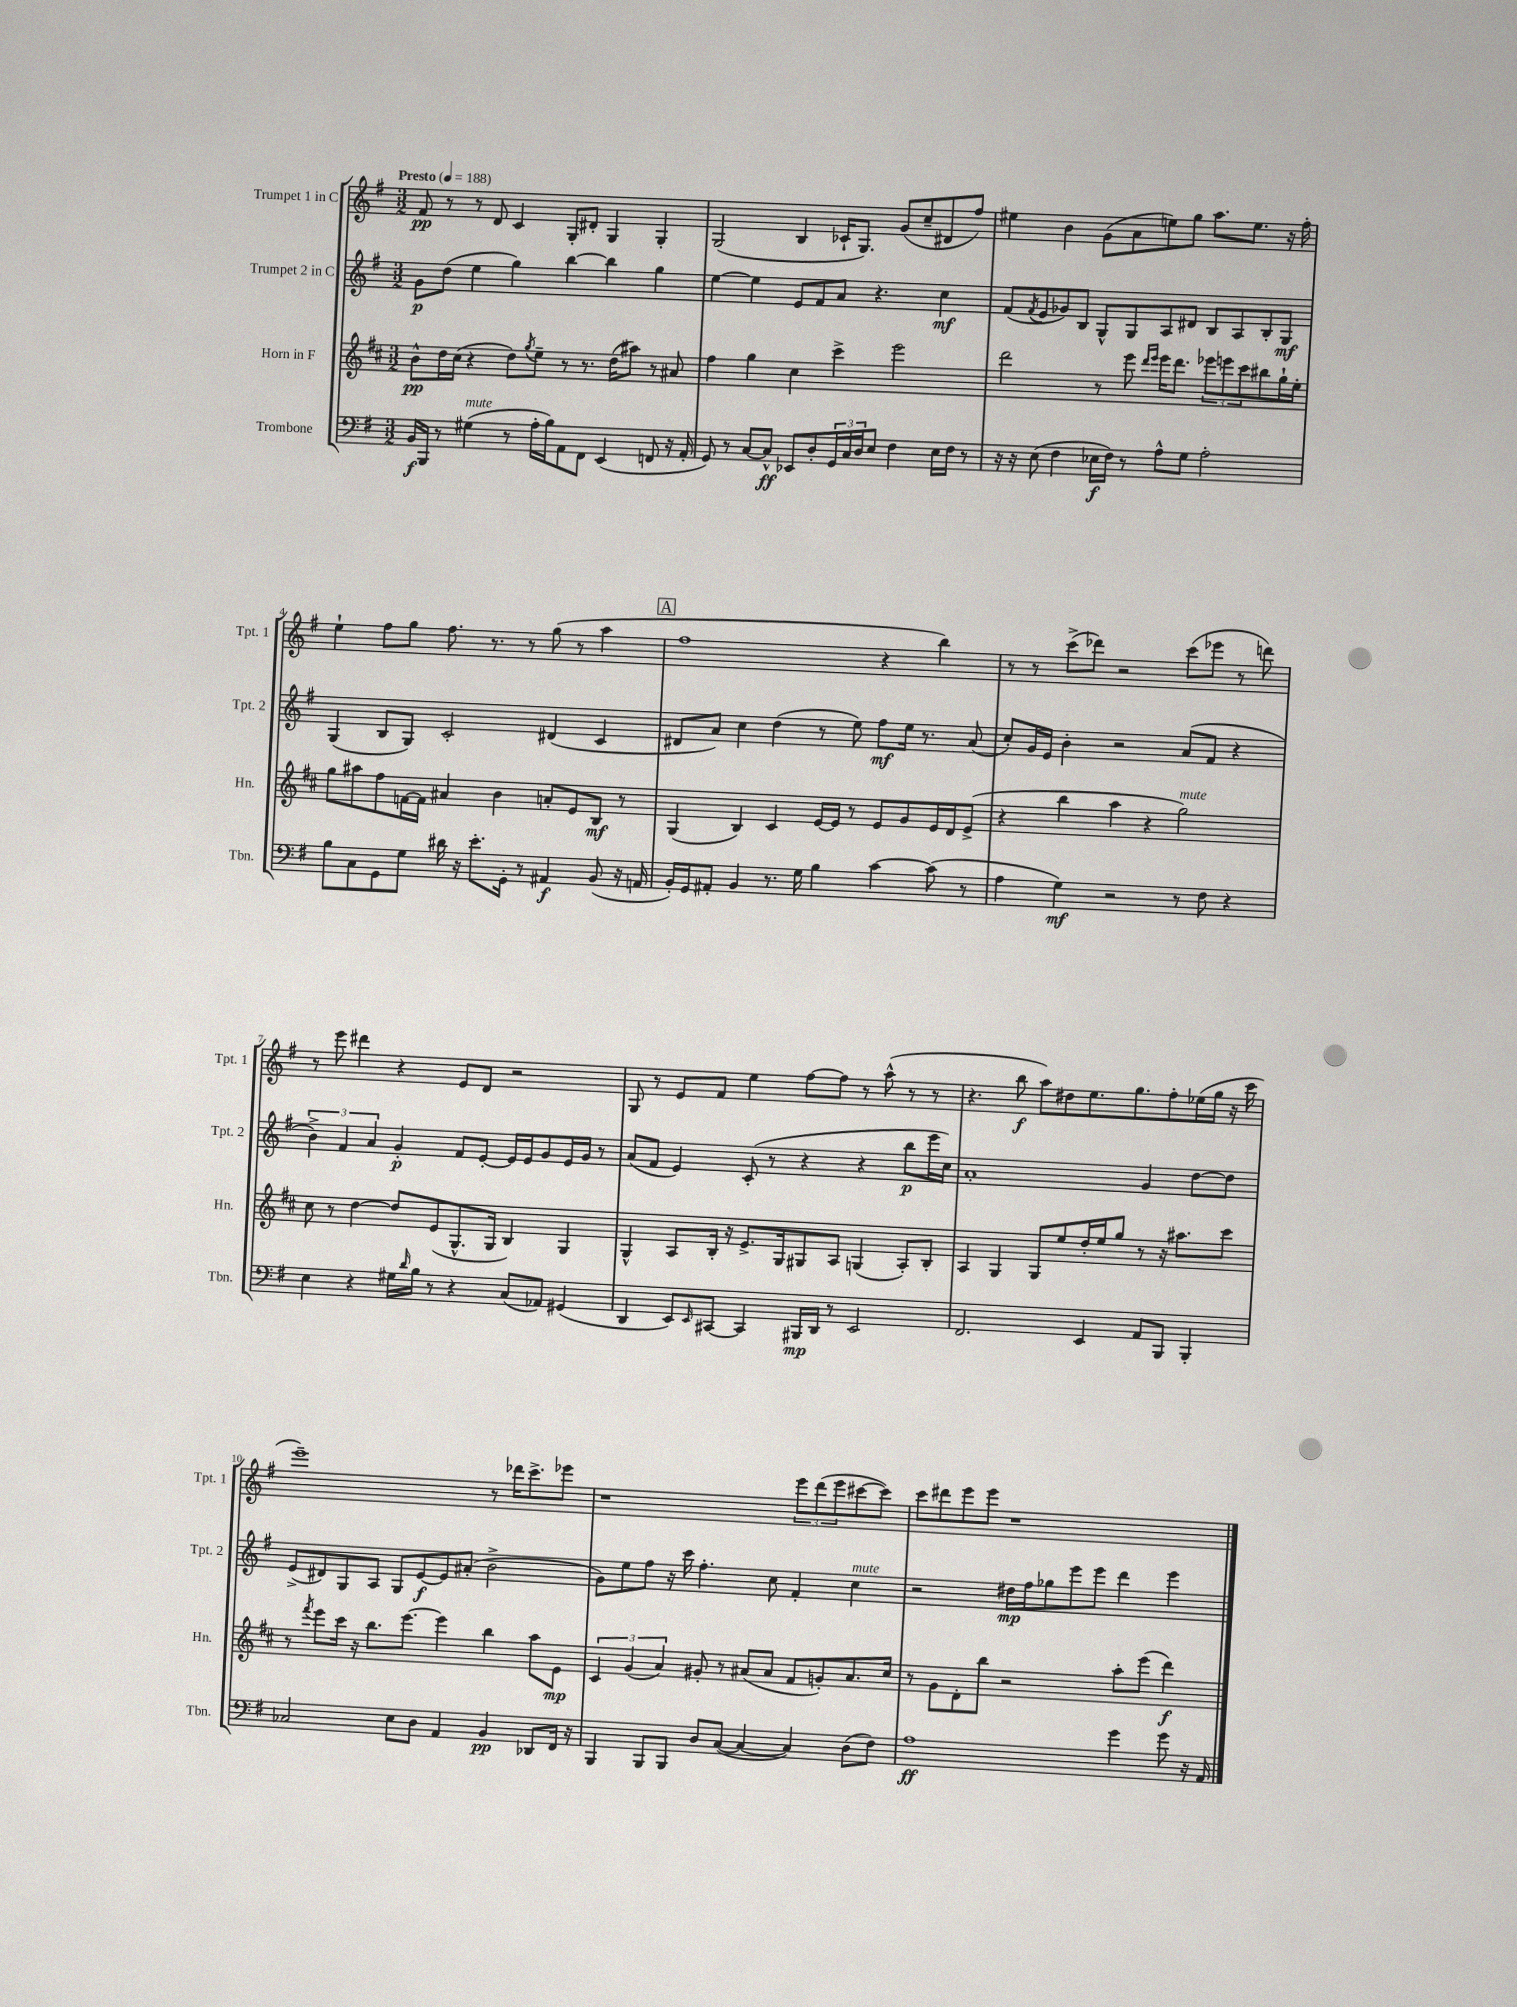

**kern	**kern	**kern	**kern
*staff4	*staff3	*staff2	*staff1
*clefF4	*clefG2	*clefG2	*clefG2
*k[f#]	*k[f#c#]	*k[f#]	*k[f#]
*M3/2	*M3/2	*M3/2	*M3/2
*MM188	*MM188	*MM188	*MM188
16BB	8b^^	8g	8f#
16BBB	.	.	.
8r	16dd	(8dd	8r
.	(16cc#	.	.
(4G#	4r	4ee	8r
.	.	.	8d
8r	8dd)	4gg)	4c
.	8qgg	.	.
16A'	8ee~	.	.
16B)	.	.	.
8AA	8r	[4bb	8G'
8FF#	8.r	.	8d#'
(4EE	.	4bb]	4G
.	(16dd	.	.
.	8aa#)	.	.
8FF	8r	4gg	4G'
16r	8a#	.	.
16AA'	.	.	.
=	=	=	=
8GG)	4ff#	[4ee	(2G
8r	.	.	.
[8C	4gg	4ee]	.
8C^^]	.	.	.
8EE-	4cc#	8e	4B
8D'	.	8f#	.
24GG	4ccc#^	8a	16c-`
24C	.	.	.
.	.	.	8.G)
24D	.	.	.
8E	.	4.r	.
4F#	2eee	.	(8g
.	.	.	8cc~
16E	.	4cc	8d#
16F#	.	.	.
8r	.	.	8ff#)
=	=	=	=
16r	2ddd	(8f#	4ee#
16r	.	.	.
.	.	8qf#	.
(8E	.	8e	.
4F#	.	8g-)	4b
.	.	8B	.
16E-	8r	8G^^	(8g
16F#)	.	.	.
8r	8eee	8G	8a
.	16qqddd	.	.
.	16qqeee	.	.
8A^^	16eee	8A	8ee)
.	8.ddd	.	.
8G	.	8d#	8gg
2A'	12eee-	8B	8.aa
.	12eee	.	.
.	.	8A	.
.	12ccc#	.	.
.	.	.	8.ee
.	8bb#	8B'	.
.	16gg`	8G	16r
.	16ee'	.	16ff#'
=	=	=	=
8B	8gg	(4G	4ee`
8C	8aa#	.	.
8GG	8ff#	8B	8ff#
8G	[16f	8G)	8gg
.	16f]	.	.
16d#	4a#	2c'	8.ff#
16r	.	.	.
8.e'	.	.	.
.	.	.	8.r
.	4b	.	.
16GG'	.	.	.
8r	.	.	8r
4AA#	8a'	(4d#	(8gg
.	8e	.	8r
(8BB	8B	4c	4aa
16r	8r	.	.
16AA	.	.	.
=	=	=	=
16BB')	(4G	8d#	1ff#
16GG	.	.	.
8AA#'	.	8a)	.
4BB	4B)	4cc	.
8.r	4c#	(4dd	.
16G	.	.	.
4B	[16e	8r	.
.	16e]	.	.
.	8r	8ee)	.
[4c	8e	8ff#	4r
.	8g	16ee	.
.	.	8.r	.
(8c]	16e	.	4bb)
.	16d	.	.
8r	(8e^	(8a	.
=	=	=	=
4A	4r	8cc')	8r
.	.	16g	8r
.	.	16e	.
4G)	4bb	4b'	(8ccc^
.	.	.	8ddd-)
2r	4aa	2r	2r
.	4r	.	.
8r	2gg)	(8a	(8ccc
8F#	.	8f#	8eee-
4r	.	4r	8r
.	.	.	8ddd)
=	=	=	=
4E	8cc#	6b^)	8r
.	8r	.	8eee
.	.	6f#	.
4r	[4dd	.	4ddd#
.	.	6a	.
16G#	8dd]	4g'	4r
16qqd	.	.	.
16B	.	.	.
8r	(8e	.	.
4r	8.G^^	8f#	8e
.	.	[8e'	8d
.	16G	.	.
(8C	4B)	16e]	2r
.	.	16e	.
8AA-)	.	8g	.
(4GG#	4G	16e	.
.	.	16g	.
.	.	8r	.
=	=	=	=
4DD	4G^^	(8a	8G
.	.	8f#	8r
8EE)	8A	4e)	8e
16qqEE	.	.	.
[8CC#	16B'	.	8f#
.	16r	.	.
4CC#]	8.e^	(8c'	4ee
.	.	8r	.
.	16G	.	.
16BBB#	8G#	4r	[8ff#
16DD	.	.	.
8r	8A	.	8ff#]
2EE	(4G	4r	8r
.	.	.	(8aa^^
.	8A')	8bb	8r
.	8B'	16eee	8r
.	.	16cc)	.
=	=	=	=
2.FF#	4A	1a'	4.r
.	4G	.	.
.	.	.	8bb
.	8G	.	8aa)
.	8ee	.	8dd#
4EE	16dd'	.	8.ee
.	16ee	.	.
.	8gg	.	.
.	.	.	8.gg
8AA	8r	4g	.
8BBB	16r	.	8ff#'
.	8.aa#	.	.
4BBB'	.	[8dd	(16ee-
.	.	.	16gg
.	8ccc#	8dd]	16r
.	.	.	16ccc
=	=	=	=
2C-	8r	(8e^	1eee~)
.	8qfff#	.	.
.	8eee	8d#)	.
.	16ccc#	8G	.
.	16r	.	.
.	8.bb	8A	.
8E	.	8G	.
.	[8.eee	.	.
8D	.	[8e	.
4AA	4eee]	8e]	.
.	.	(8a#'	.
4BB	4bb	2b^	8r
.	.	.	16ddd-
.	.	.	8.ccc^
8DD-	8aa	.	.
16FF#	8e	.	8eee-
16r	.	.	.
=	=	=	=
4BBB	6c#	8g)	1r
.	.	8ee	.
.	(6g	.	.
8BBB	.	8ff#	.
.	6a)	.	.
8BBB	.	16r	.
.	.	16ccc	.
8D	8g#'	4.ff#'	.
([8C	8r	.	.
4C_	(8a#	.	.
.	8a#	8cc	.
4C])	8f#	4f#'	12eee
.	.	.	(12ddd
.	8g')	.	.
.	.	.	12eee
(8D	8.a#	4cc	[8ccc#
8F#)	.	.	8ccc#])
.	16cc#	.	.
=	=	=	=
1A	8r	2r	8ccc
.	8g	.	8ddd#
.	8d'	.	8eee
.	8bb	.	8eee
.	2r	16dd#	1r
.	.	16ff#	.
.	.	8gg-	.
.	.	8eee	.
.	.	8eee	.
4g	8aa'	4ddd	.
.	(8eee	.	.
8g	4ddd)	4eee	.
16r	.	.	.
16AA	.	.	.
==	==	==	==
*-	*-	*-	*-
